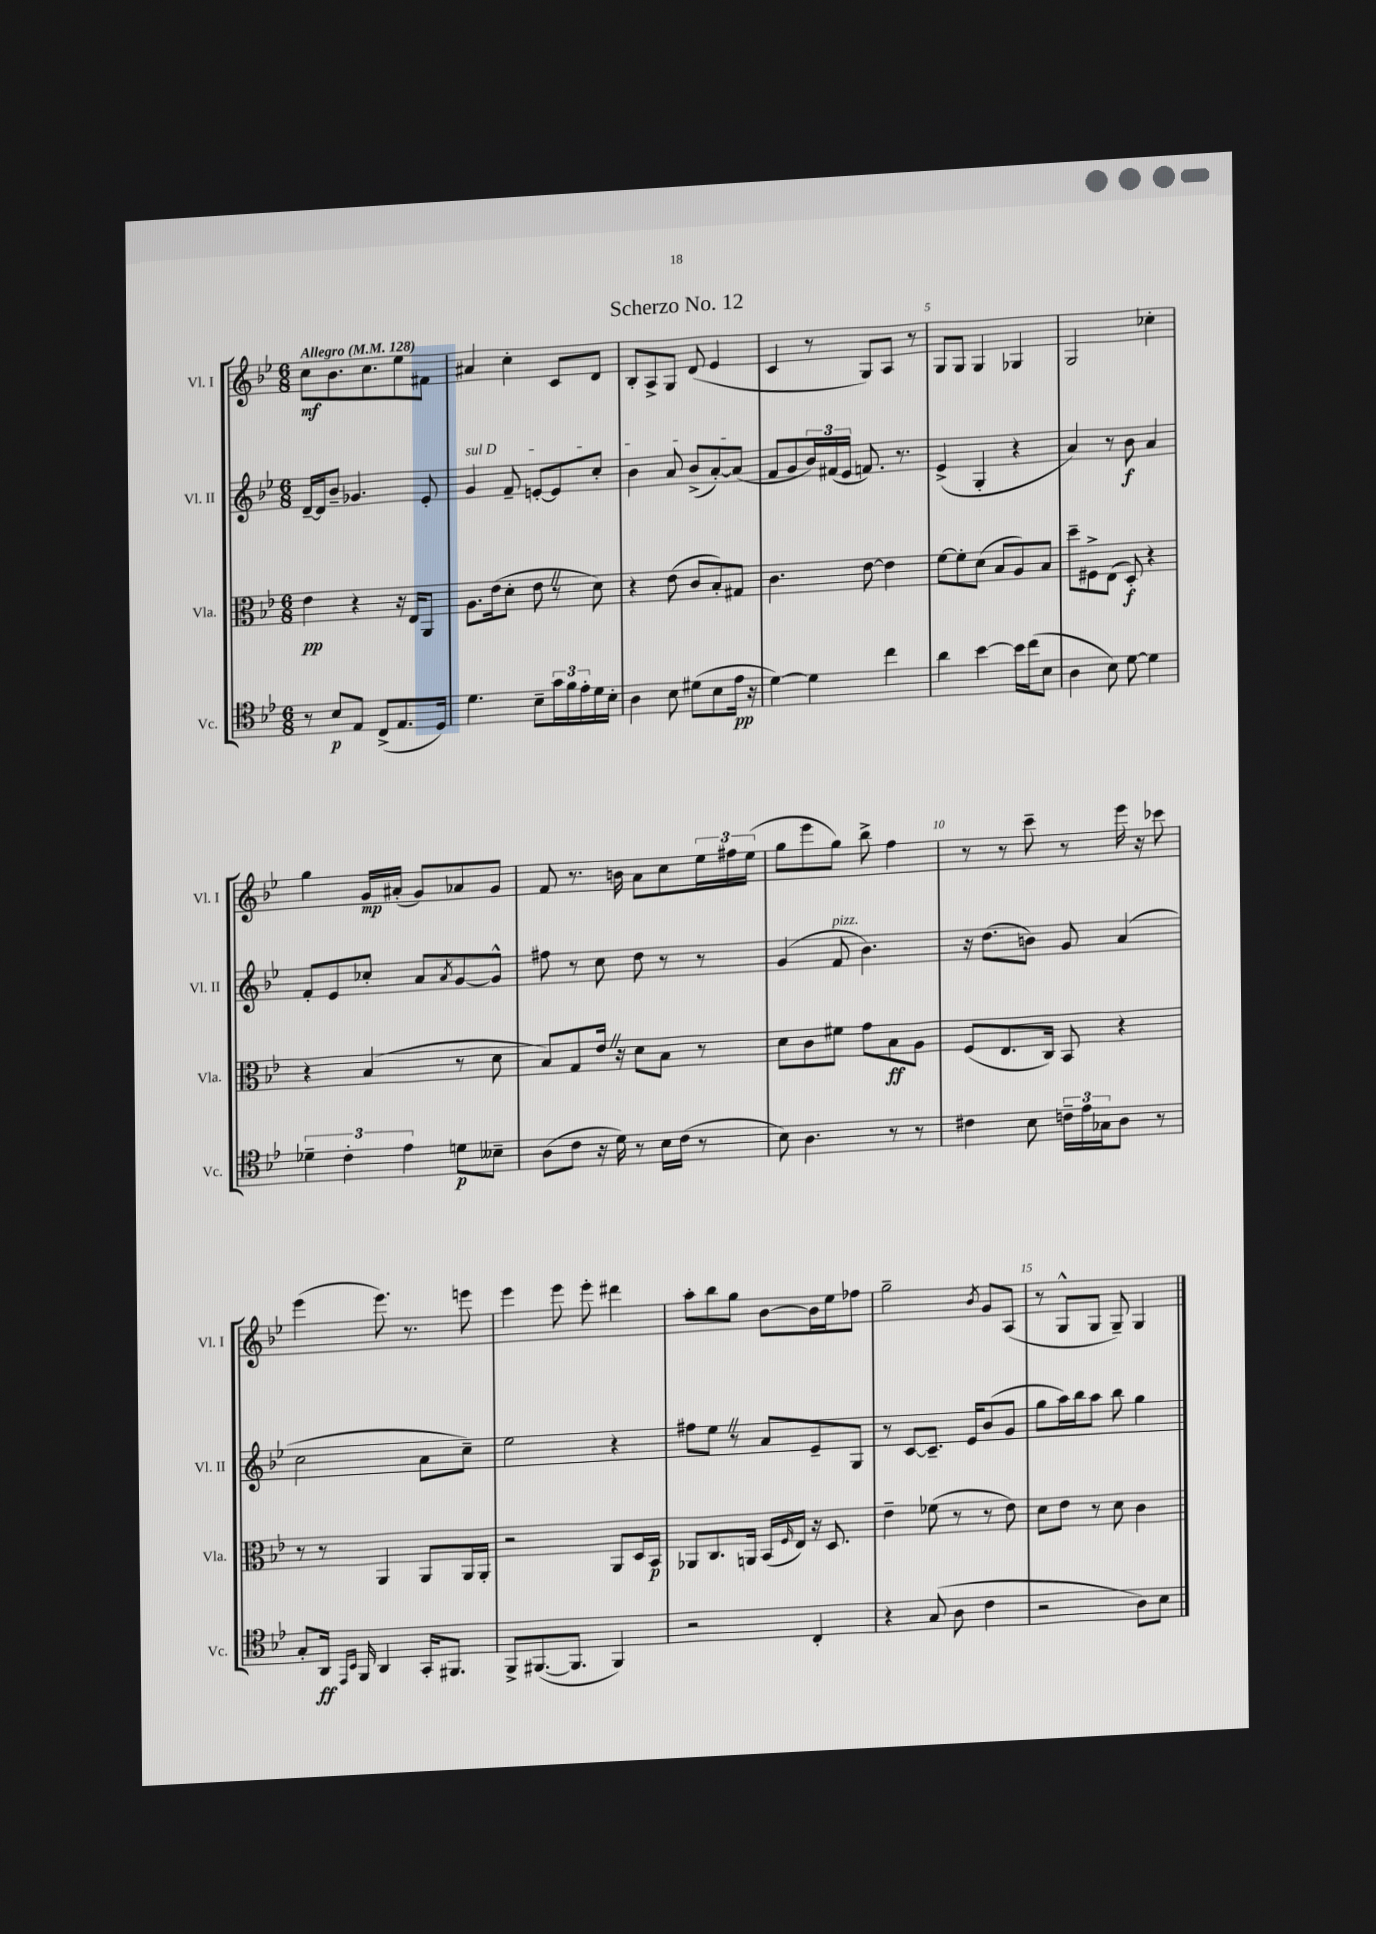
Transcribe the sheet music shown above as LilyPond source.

\header { title = "Scherzo No. 12" }
<<
\new StaffGroup <<
\new Staff = "s0" \with { instrumentName = "Vl. I" shortInstrumentName = "Vl. I" } {
    \clef treble \key bes \major \numericTimeSignature \time 6/8 \tempo "Allegro" 4 = 128
    c''8\mf bes'8. c''8. ees''8 fis'8 |
    ais'4 c''4-. c'8 d'8 |
    bes8-. a8-> g8 d'8( ees'4 |
    c'4 r8 g8) a8 r8 |
    g8 g8 g4 ges4 |
    g2 ces''4-. |
    g''4 g'16\mp ais'16-.( g'8) aes'8 g'8 |
    f'8 r8. b'16 a'8 c''8 \tuplet 3/2 { ees''16 fis''16 ees''16( } |
    g''8 ees'''8 g''8) bes''8-> f''4 |
    r8 r8 c'''8-- r8 ees'''16 r16 ces'''8 |
    ees'''4( ees'''8.) r8. e'''8 |
    ees'''4 ees'''8 ees'''8-. dis'''4 |
    a''8-. bes''8 g''8 bes'8~ bes'16 ees''16 fes''8 |
    g''2-- \acciaccatura { bes'8 } g'8 a8( |
    r8 g8-^ g8 g8--) g4 \bar "|." |
}
\new Staff = "s1" \with { instrumentName = "Vl. II" shortInstrumentName = "Vl. II" } {
    \clef treble \key bes \major \numericTimeSignature \time 6/8
    d'16~-- d'16 bes'8-- ges'4. ees'8-. |
    \once \override TextSpanner.bound-details.left.text = \markup { \italic "sul D" } g'4\startTextSpan f'8-- e'8~-. e'8 c''8-. |
    bes'4 a'8 bes'8->( a'8~-.) a'8\stopTextSpan( |
    f'8 g'8 \tuplet 3/2 { bes'16) fis'16( ees'16 } f'8.) r8. |
    ees'4->( g4-. r4 |
    a'4) r8 bes'8\f a'4 |
    f'8-. ees'8 ces''8-. a'8 \acciaccatura { a'8 } g'8~ g'8-^ |
    fis''8 r8 c''8 d''8 r8 r8 |
    g'4( f'8^\markup { \italic "pizz." } bes'4.) |
    r16 d''8.( b'8) g'8 a'4( |
    c''2 a'8 c''8--) |
    ees''2 r4 |
    fis''8 ees''8 \once \override BreathingSign.text = \markup { \musicglyph "scripts.caesura.straight" } \breathe r8 a'8 ees'8-- g8 |
    r8 c'8~ c'8.-- ees'16 bes'8( g'8 |
    g''8 a''16) bes''16 a''8 bes''8 g''4 \bar "|." |
}
\new Staff = "s2" \with { instrumentName = "Vla." shortInstrumentName = "Vla." } {
    \clef alto \key bes \major \numericTimeSignature \time 6/8
    ees'4\pp r4 r16 ees16 a,8 |
    a8. ees'16( d'8-. ees'8 \once \override BreathingSign.text = \markup { \musicglyph "scripts.caesura.straight" } \breathe r8 d'8) |
    r4 ees'8( c'8 bes8-.) gis8 |
    c'4. ees'8~ ees'4 |
    f'8~ f'8-. d'8( bes8 a8) bes8 |
    d''8-- fis8-> ees8( d8-.\f) r4 |
    r4 bes4( r8 d'8 |
    bes8) g8 ees'16 \once \override BreathingSign.text = \markup { \musicglyph "scripts.caesura.straight" } \breathe r16 d'8 bes8 r8 |
    d'8 c'8 fis'8 g'8 bes8\ff a8 |
    f8( ees8. c16) bes,8 r4 |
    r8 r8 a,4 a,8 a,16 a,16-. |
    r2 a,8 d16 bes,16\p |
    aes,8 c8. a,16 bes,16( \grace { f16 } ees16) r16 d8. |
    ees'4-- fes'8( r8 r8 ees'8) |
    d'8 ees'8 r8 d'8 c'4 \bar "|." |
}
\new Staff = "s3" \with { instrumentName = "Vc." shortInstrumentName = "Vc." } {
    \clef tenor \key bes \major \numericTimeSignature \time 6/8
    r8 bes8\p ees8 c8->( ees8. d16) |
    d'4. bes8-- \tuplet 3/2 { g'16 f'16 ees'16-. } d'16 bes16-. |
    a4 bes8 dis'8( bes8 ees'16\pp r16 |
    d'4~) d'4 c''4 |
    a'4 bes'4~ bes'16 c''16( bes8 |
    a4 bes8) d'8~ d'4 |
    \tuplet 3/2 { des'4-- c'4-. ees'4 } d'8\p beses8-- |
    a8( c'8 r16 d'16) r8 bes16 c'16( r8 |
    bes8) a4. r8 r8 |
    cis'4 bes8 \tuplet 3/2 { c'16-- ees'16 ges16 } a8 r8 |
    g8-. a,16\ff \grace { ees,16 bes,16 } f,16 a,4 g,16-. fis,8. |
    f,8-> fis,8.~( fis,8. fis,4) |
    r2 c4-. |
    r4 g8( a8 c'4 |
    r2 a8) bes8 \bar "|." |
}
>>
>>
\layout { \context { \Score \override BarNumber.break-visibility = ##(#f #t #t) barNumberVisibility = #(every-nth-bar-number-visible 5) } }
